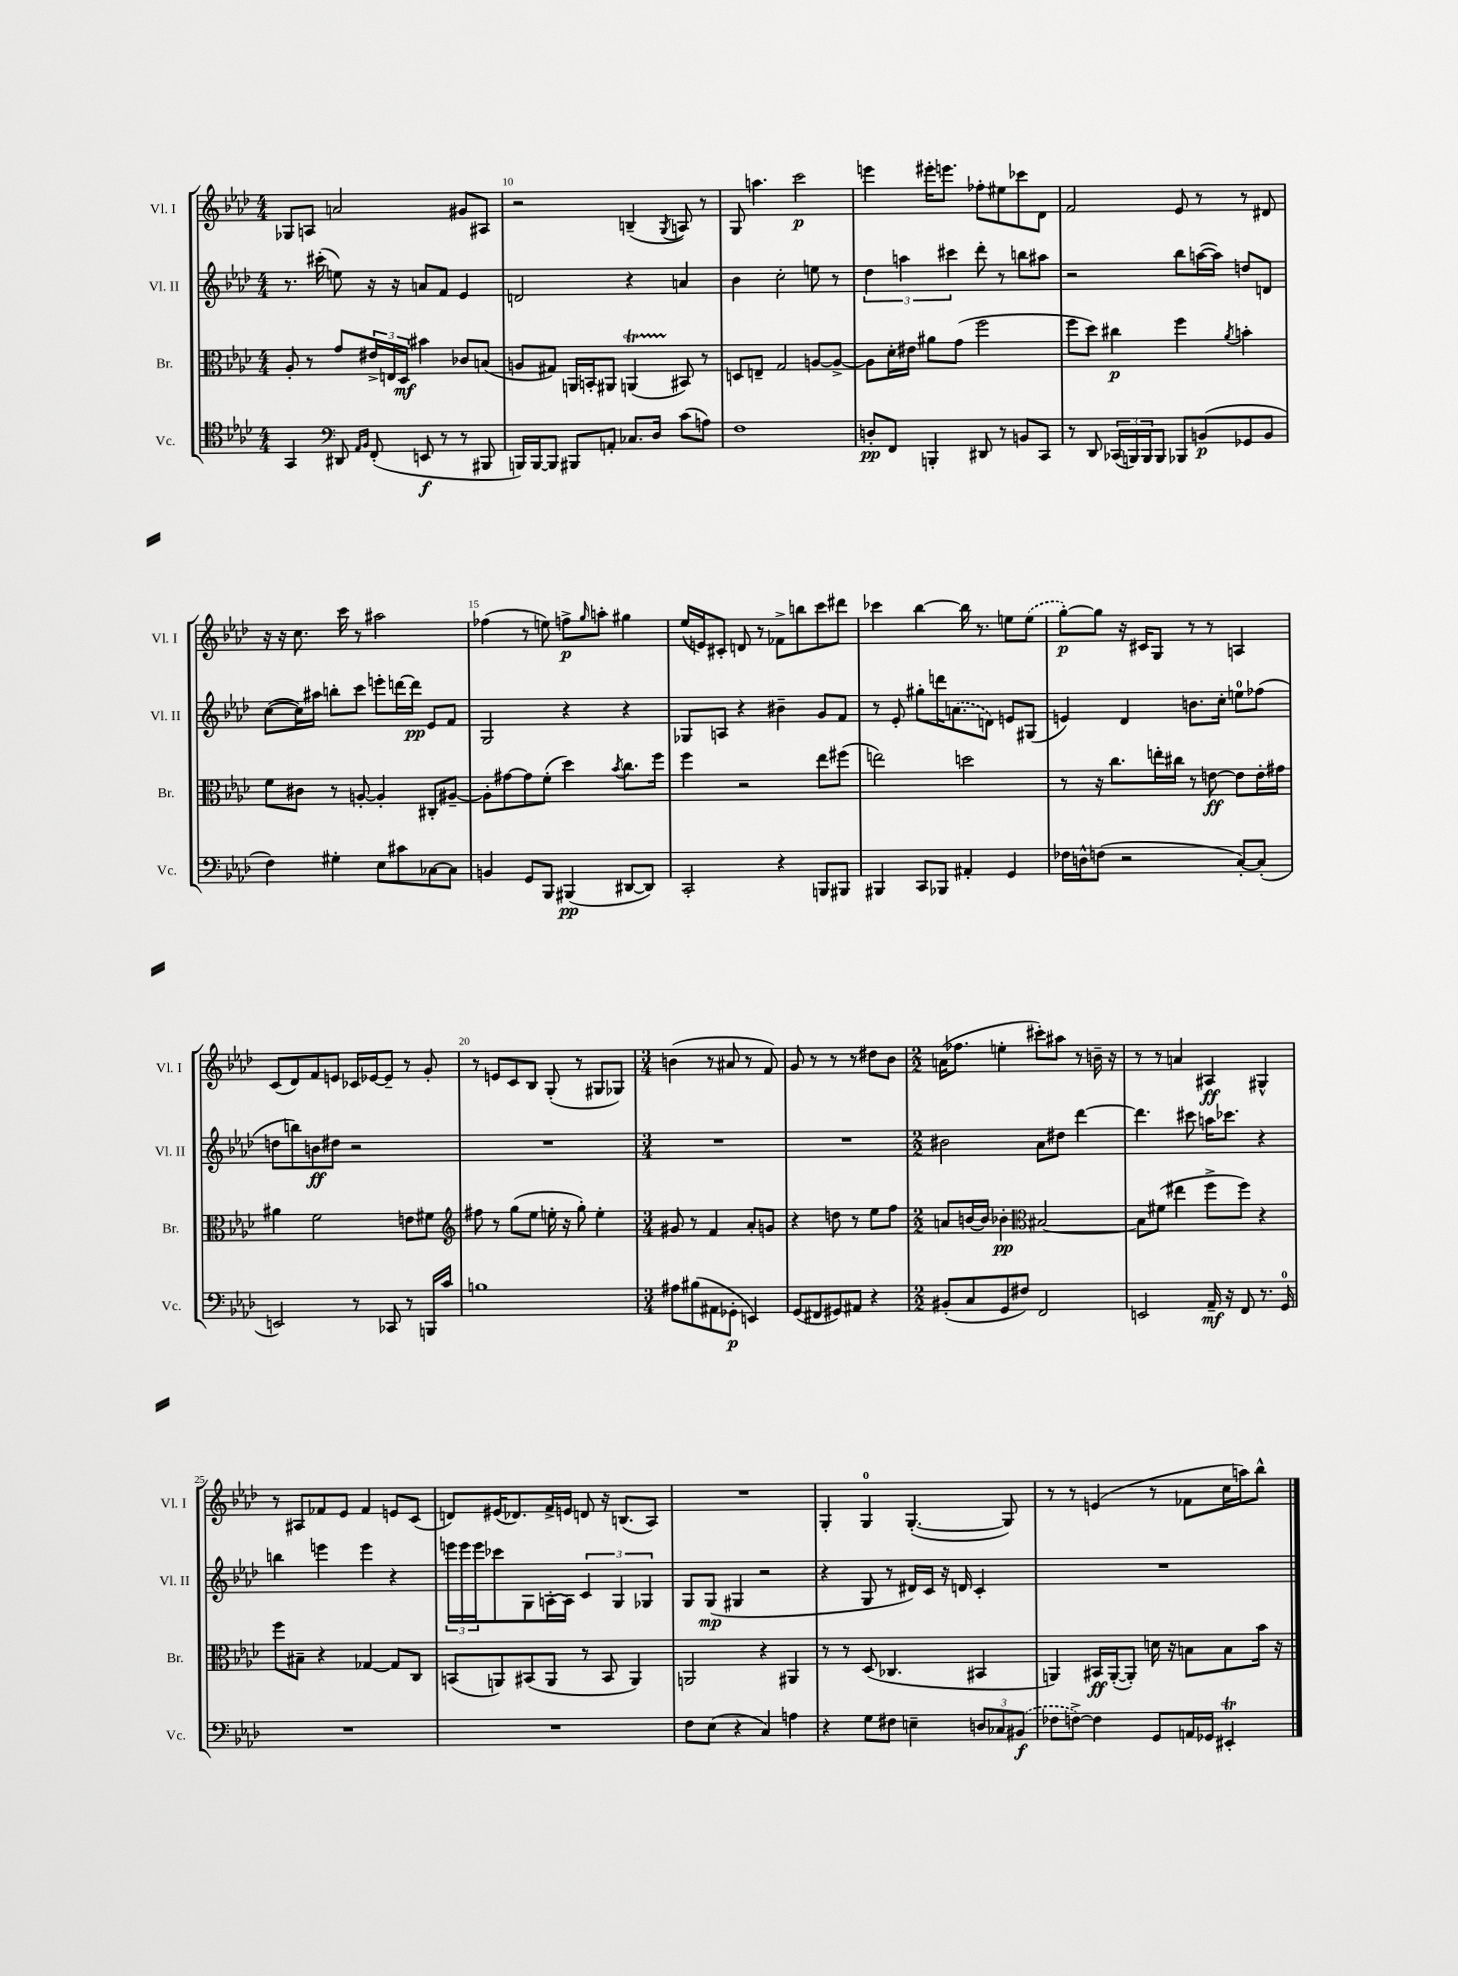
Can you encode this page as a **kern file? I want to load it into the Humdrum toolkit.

**kern	**kern	**kern	**kern
*staff4	*staff3	*staff2	*staff1
*clefC4	*clefC3	*clefG2	*clefG2
*k[b-e-a-d-]	*k[b-e-a-d-]	*k[b-e-a-d-]	*k[b-e-a-d-]
*M4/4	*M4/4	*M4/4	*M4/4
4GG	8A-'	8.r	8G-
.	8r	.	8A
.	.	(16ccc#'	.
*clefF4	*	*	*
8DD#	8g	8ee)	2a
16qqAA-	.	.	.
16qqBB-	.	.	.
(8FF'	24e#^	16r	.
.	24E	.	.
.	.	16r	.
.	24D-	.	.
8EE	4b#	8a	.
8r	.	8f	.
8r	8c-	4e-	8g#
8BBB#	(8B	.	8A#
=	=	=	=
16BBB)	8A	2d	2r
[16BBB	.	.	.
8BBB]	8G#)	.	.
8BBB#	16AA	.	.
.	16BB'	.	.
8AA'	8AA#	.	.
8.C-	(4AA	4r	(4B~
16D-	.	.	.
.	.	.	8qG
(8c	8BB#)	4a	8A)
8A)	8r	.	8r
=	=	=	=
1F	8D	4b-	8G
.	8E~	.	4.aa
.	2G	2cc'	.
.	.	.	2ccc
.	[8A	8ee	.
.	8A^_	8r	.
=	=	=	=
8D'	8A]	6dd-	4eee
8FF	16d-'	.	.
.	.	6aa	.
.	16e#	.	.
4BBB'	8a#	.	16eee#'
.	.	.	8.eee
.	.	6ccc#	.
.	(8g	.	.
8DD#	2ff	8ddd-'	8ff-'
8r	.	8r	8ee#
8BB	.	8bb	8ccc-
8CC	.	8aa#	8d-
=	=	=	=
8r	8ff	2r	2f
8DD-	8dd-)	.	.
(24CC-	4cc#	.	.
24BBB)	.	.	.
24BBB	.	.	.
8BBB	.	.	.
8BBB-	4ff	8bb-	8e-
(8BB	.	([16aa	8r
.	.	16aa])	.
.	8qa-	.	.
8GG-	4b'	8dd	8r
8BB	.	8d	8d#
=	=	=	=
4F)	8f	([8cc	16r
.	.	.	16r
.	8c#	16cc])	8.cc
.	.	16aa#	.
4G#'	8r	8bb'	.
.	.	.	16ccc
.	[8A'	8ccc	8r
8E-	4A']	8eee'	2aa#
8c#	.	[16ddd	.
.	.	16ddd]	.
[8C-	8C#'	8e-	.
8C-]	[8A#~	8f	.
=	=	=	=
4BB	8A#']	2G	(4ff-
.	[8g#	.	.
8GG	8g#]	.	8r
8BBB-	(8f'	.	8ee)
(4BBB#	4dd-)	4r	8ff^
.	.	.	16qqgg
.	.	.	8aa'
.	8qb-	.	.
[8DD#	8.cc	4r	4gg#
8DD#])	.	.	.
.	16ff	.	.
=	=	=	=
2CC'	4ff	8G-	(16ee-
.	.	.	16e)
.	.	8A	8c#'
.	2r	4r	8d
.	.	.	8r
4r	.	4b#~	8f-^
.	.	.	8bb
8BBB	8ee-	8g	8ccc
8BBB#	(8ff#	8f	8ddd#
=	=	=	=
4BBB#	2ee)	8r	4ccc-
.	.	8e-'	.
8CC	.	8gg#'	[4bb-
8BBB-	.	16ddd	.
.	.	(8.a	.
4AA#'	2dd	.	16bb-]
.	.	.	8.r
.	.	8d)	.
4GG	.	8e	8ee
.	.	(8G#	(8ee
=	=	=	=
16F-	8r	4e)	[8gg')
16D^^	.	.	.
(8F	16r	.	8gg]
.	8.cc	.	.
2r	.	4d-	16r
.	.	.	16c#
.	16ee'	.	8G
.	16cc#	.	.
.	8r	8.b	8r
.	[8e	.	8r
.	.	16cc'	.
[8C')	8e]	8ee	4A
(8C']	16e'	(8ff-	.
.	16g#	.	.
=	=	=	=
2EE)	4a#	8dd	(8c
.	.	8bb)	8d-)
.	2f	8b	8f
.	.	8dd#	8e
8r	.	2r	16c-
.	.	.	[16e-
8CC-	.	.	8e-~]
8r	8e	.	8r
16BBB	8f#	.	8g'
16c	.	.	.
=	=	=	=
*	*clefG2	*	*
1B	8ff#	1r	8r
.	8r	.	8e
.	(8gg	.	8c
.	8ee-	.	8B-
.	16ee'	.	(8G'
.	16r	.	.
.	8gg')	.	8r
.	4ee'	.	8G#
.	.	.	8G-)
=	=	=	=
*M3/4	*M3/4	*M3/4	*M3/4
8A#	8g#	2.r	(4b
(8B#	8r	.	.
8AA#	4f	.	8r
8GG-'	.	.	8a#
4EE)	8a-'	.	8r
.	8g	.	8f)
=	=	=	=
(8GG	4r	2.r	8g
8FF#	.	.	8r
8GG#)	8dd	.	8r
8AA#	8r	.	8r
4r	8ee-	.	8dd#
.	8ff	.	8b-
=	=	=	=
*M2/2	*M2/2	*M2/2	*M2/2
(8BB#'	8a	2b#	(16a
.	.	.	8.ff-
8C	[16b	.	.
.	16b]	.	.
8GG	4b-'	.	4ee'
8F#)	.	.	.
*	*clefC3	*	*
2FF	[2B#	8a-	8ccc#')
.	.	8dd#	8aa#
.	.	[4ddd-	8r
.	.	.	16b~
.	.	.	16r
=	=	=	=
2EE	8B#]	4.ddd-]	8r
.	(8f#	.	8r
.	4ee#	.	4a
.	.	8ccc#	.
16AA-~	8ff^	16aa	4A#
16r	.	8.ccc-	.
8FF	8ff)	.	.
8.r	4r	4r	4G#^^
16GG	.	.	.
=	=	=	=
1r	8ff	4bb	8r
.	8B#~	.	8A#
.	4r	4eee	8f-
.	.	.	8e-
.	[4G-	4eee	4f-
.	8G-]	4r	8e
.	8C	.	(8c
=	=	=	=
1r	(8BB	24eee	8d)
.	.	24eee	.
.	.	24eee	.
.	8AA)	8ccc-	(16e#
.	.	.	8.d-)
.	(8BB#	8G	.
.	8AA	[16A'	16f^
.	.	16A]	16e
.	8r	6c	8d
.	8BB#	.	16r
.	.	6G	.
.	.	.	(8.B
.	4AA)	.	.
.	.	6G-	.
.	.	.	8A-)
=	=	=	=
8F	2AA	8G	1r
(8E-	.	(8G	.
4r	.	4G#	.
4C)	4r	2r	.
4A	4AA#	.	.
=	=	=	=
4r	8r	4r	4G'
.	8r	.	.
8G	(8D-	8G	4G
8F#	4.C-	8r	.
4E~	.	16d#)	([4.G'
.	.	16c	.
.	.	16r	.
.	.	16d	.
12D	4BB#	4c'	.
12C-	.	.	.
.	.	.	8G])
(12BB#	.	.	.
=	=	=	=
8F-	4AA)	1r	8r
[8F^)	.	.	8r
4F]	16BB#	.	(4e
.	([16AA'	.	.
.	8AA'])	.	.
8GG	16d	.	8r
.	16r	.	.
16AA	8B	.	8f-
16GG-	.	.	.
4EE#'	8B	.	16cc
.	.	.	16aa)
.	16b-	.	8bb-^^
.	16r	.	.
==	==	==	==
*-	*-	*-	*-
